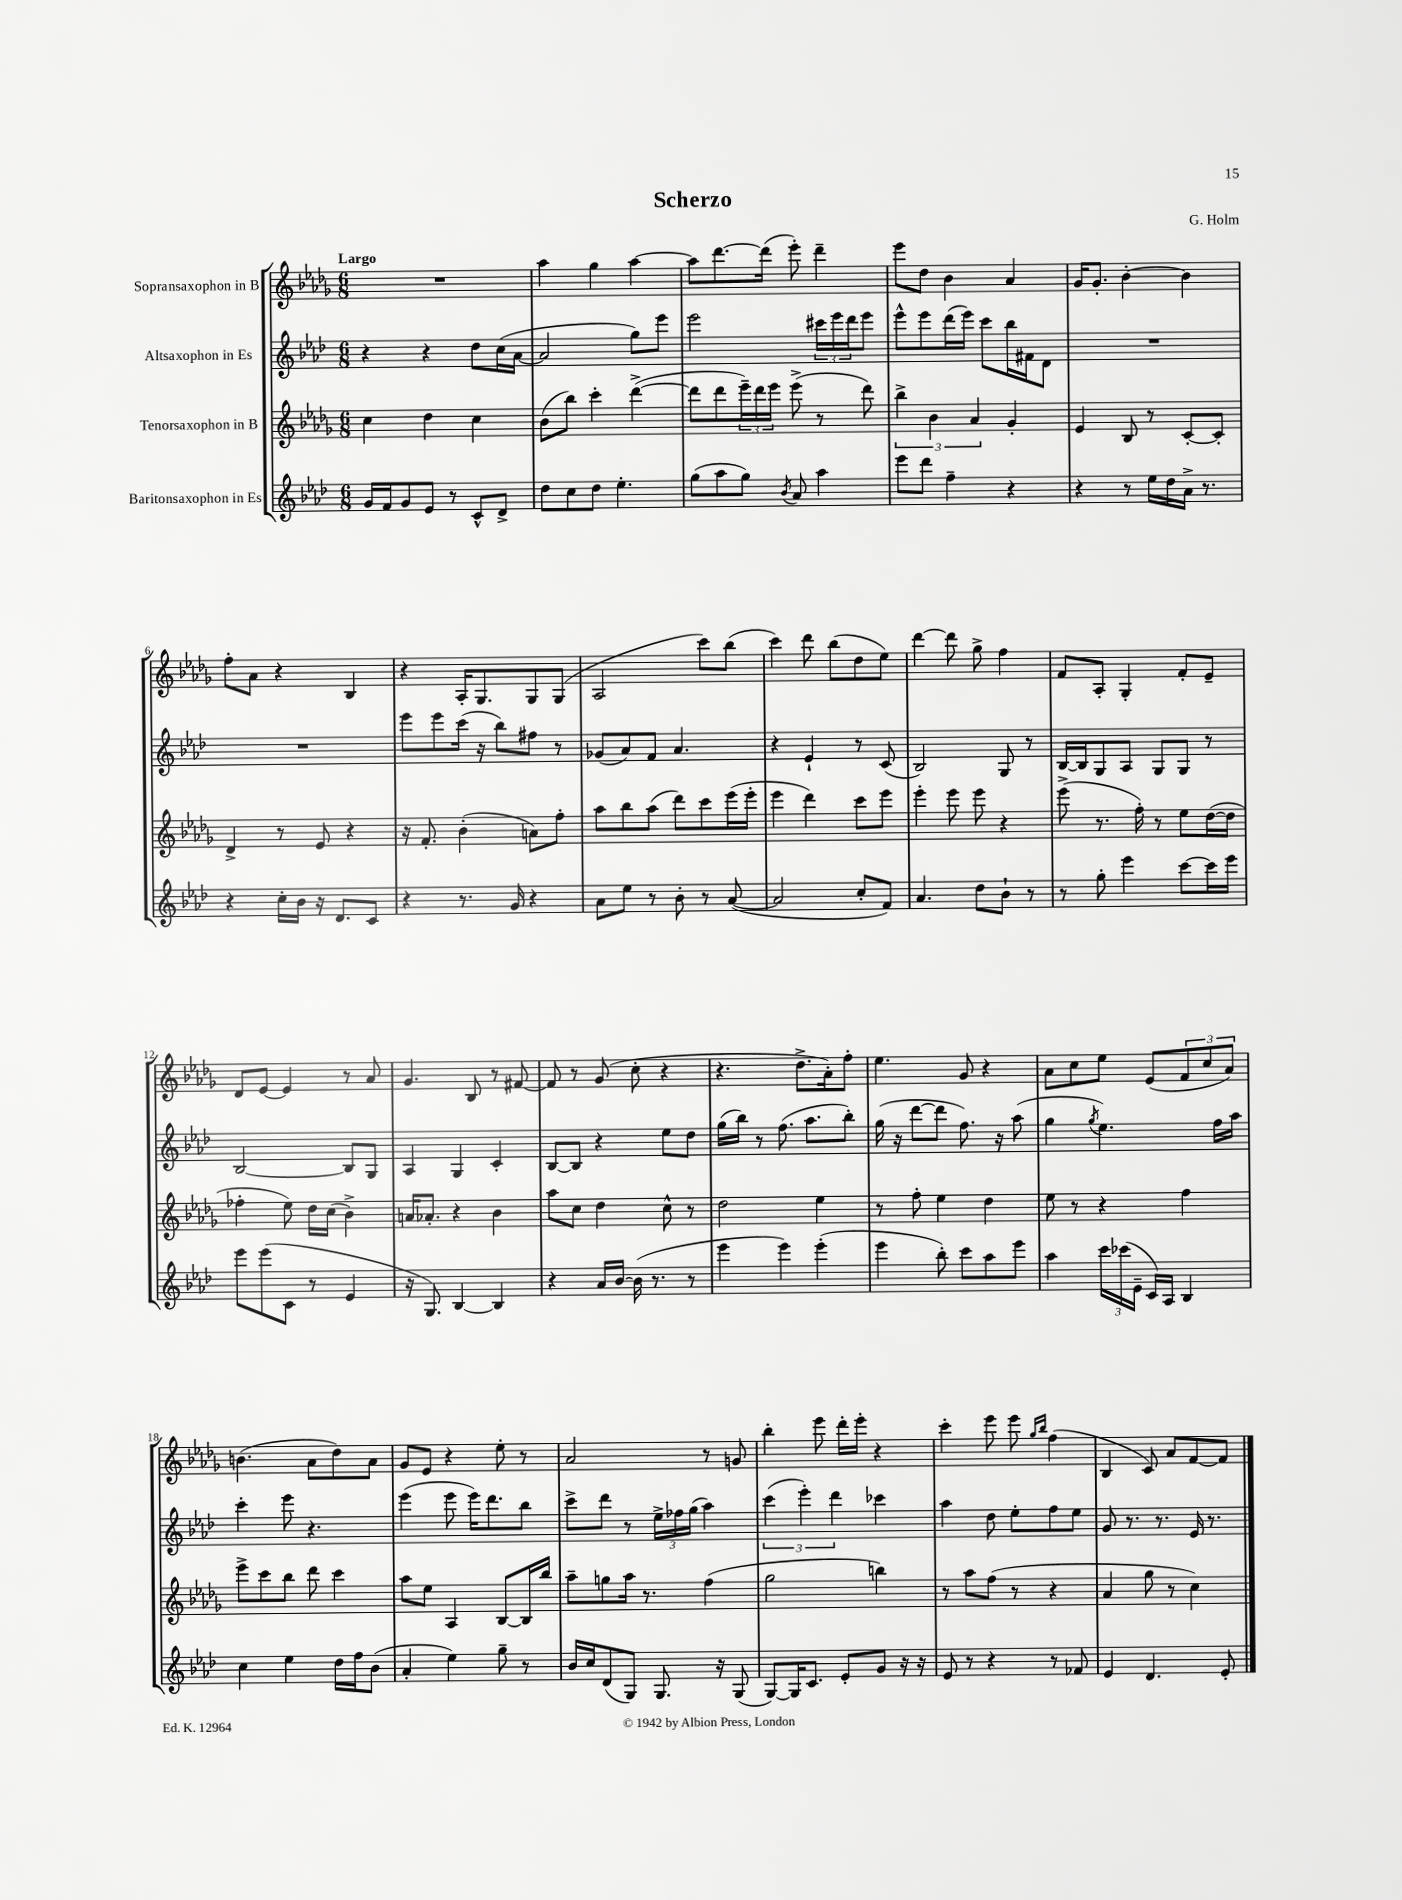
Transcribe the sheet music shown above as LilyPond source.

\header { title = "Scherzo" composer = "G. Holm" }
<<
\new StaffGroup <<
\new Staff = "s0" \with { instrumentName = "Sopransaxophon in B" } {
    \clef treble \key des \major \numericTimeSignature \time 6/8 \tempo "Largo"
    R2. |
    aes''4 ges''4 aes''4~ |
    aes''8 des'''8.~ des'''16( ees'''8-.) des'''4-- |
    ees'''8 des''8 bes'4 aes'4 |
    ges'16 ges'8.-. bes'4~-. bes'4 |
    f''8-. aes'8 r4 bes4 |
    r4 aes16-. ges8. ges8 ges8( |
    aes2 c'''8) bes''8( |
    c'''4) des'''8 bes''8( des''8 ees''8) |
    des'''4~ des'''8 ges''8-> f''4 |
    f'8 aes8-. ges4-. f'8-. ees'8-- |
    des'8 ees'8~ ees'4 r8 aes'8 |
    ges'4. bes8 r8 fis'8~ |
    fis'8 r8 ges'8( c''8-. r4 |
    r4. des''8.-> aes'16-.) f''8-. |
    ees''4. ges'8 r4 |
    aes'8 c''8 ees''8 ees'8( \tuplet 3/2 { f'8 c''8 aes'8) } |
    b'4.( aes'8 des''8) aes'8 |
    ges'8 ees'8 r4 ees''8-. r8 |
    aes'2 r8 g'8 |
    bes''4-. ees'''8 des'''16-. ees'''16-. r4 |
    c'''4-. ees'''8 ees'''8 \grace { ges''16 bes''16 } f''4( |
    bes4 c'8) aes'8 f'8~ f'8 \bar "|." |
}
\new Staff = "s1" \with { instrumentName = "Altsaxophon in Es" } {
    \clef treble \key aes \major \numericTimeSignature \time 6/8
    r4 r4 des''8 c''16( aes'16~ |
    aes'2 g''8) ees'''8 |
    ees'''2 \tuplet 3/2 { cis'''16 ees'''16 des'''16 } ees'''8 |
    ees'''8-^ ees'''8 des'''16( ees'''16) c'''8 bes''16 fis'16 des'8 |
    R2. |
    R2. |
    ees'''8 ees'''8 c'''16( r16 bes''8) fis''8 r8 |
    ges'8( aes'8) f'8 aes'4. |
    r4 ees'4-! r8 c'8( |
    bes2) g8 r8 |
    bes16~ bes16 g8 aes8 g8 g8 r8 |
    bes2~ bes8 g8 |
    aes4 g4 c'4-. |
    bes8~ bes8 r4 ees''8 des''8 |
    g''16( bes''16) r8 f''8.( aes''8. bes''8-.) |
    g''16( r16 des'''8~ des'''8 f''8.) r16 aes''8( |
    g''4 \acciaccatura { g''8 } ees''4.) f''16 aes''16 |
    c'''4-. ees'''8 r4. |
    ees'''4( ees'''8 ees'''16) des'''8. bes''8 |
    c'''8-> des'''8 r8 \tuplet 3/2 { ees''16-> fes''16 g''16( } aes''4) |
    \tuplet 3/2 { c'''4( ees'''4-.) des'''4 } ces'''4 |
    aes''4 des''8 ees''8-. f''8 ees''8 |
    g'8 r8. r8. ees'16 r8. \bar "|." |
}
\new Staff = "s2" \with { instrumentName = "Tenorsaxophon in B" } {
    \clef treble \key des \major \numericTimeSignature \time 6/8
    c''4 des''4 c''4 |
    bes'8( bes''8) c'''4-. des'''4~->( |
    des'''8 des'''8 \tuplet 3/2 { ees'''16--) des'''16 ees'''16 } ees'''8->( r8 des'''8) |
    \tuplet 3/2 { bes''4-> bes'4 aes'4 } ges'4-. |
    ees'4 bes8 r8 c'8~-. c'8-. |
    des'4-> r8 ees'8 r4 |
    r16 f'8.-. bes'4-.( a'8) f''8-. |
    aes''8 bes''8 aes''8( des'''8) c'''8 ees'''16( ees'''16-. |
    ees'''4 des'''4) c'''8 ees'''8 |
    ees'''4-. ees'''8 ees'''8 r4 |
    ees'''8->( r8. f''16-.) r8 ees''8 des''16~( des''16 |
    fes''4-. ees''8) des''16 c''16( bes'4->) |
    a'16 aes'8.-. r4 bes'4 |
    aes''8 c''8 des''4 c''8-^ r8 |
    des''2 ees''4 |
    r8 f''8-. ees''4 des''4 |
    ees''8 r8 r4 f''4 |
    ees'''8-> c'''8 bes''8 des'''8 c'''4 |
    aes''8 ees''8 aes4 bes8~ bes16 bes''16 |
    aes''8-- g''8 aes''16 r8. f''4( |
    ges''2 b''4) |
    r8 aes''8 f''8( r8 r4 |
    aes'4 ges''8 r8 c''4) \bar "|." |
}
\new Staff = "s3" \with { instrumentName = "Baritonsaxophon in Es" } {
    \clef treble \key aes \major \numericTimeSignature \time 6/8
    g'16 f'16 g'8 ees'8 r8 c'8-^ des'8-> |
    des''8 c''8 des''8 ees''4.-. |
    g''8( aes''8 g''8) \acciaccatura { bes'8 } aes'8 aes''4 |
    ees'''8 des'''8 f''4-- r4 |
    r4 r8 ees''16 des''16 aes'16-> r8. |
    r4 c''16-. bes'16 r16 des'8. c'8 |
    r4 r8. g'16 r4 |
    aes'8 ees''8 r8 bes'8-. r8 aes'8~( |
    aes'2 c''8-. f'8) |
    aes'4. des''8 bes'8-! r8 |
    r8 g''8-. ees'''4 c'''8~ c'''16 ees'''16 |
    ees'''8 ees'''8( c'8 r8 ees'4 |
    r16 g8.) bes4~ bes4 |
    r4 aes'16 bes'16~ bes'16( r8. r8 |
    ees'''4 ees'''4) ees'''4-.( |
    ees'''4 bes''8-.) c'''8 aes''8 ees'''8 |
    aes''4 \tuplet 3/2 { c'''16 ces'''16( ees'16-- } c'16) aes16 bes4 |
    c''4 ees''4 des''16 f''16 bes'8( |
    aes'4-. ees''4) g''8-- r8 |
    bes'16 c''16 des'8( g8) g8. r16 g8( |
    g8~) g16 c'8. ees'8-. g'8 r16 r16 |
    ees'8 r8 r4 r8 fes'8 |
    ees'4 des'4. ees'8-. \bar "|." |
}
>>
>>
